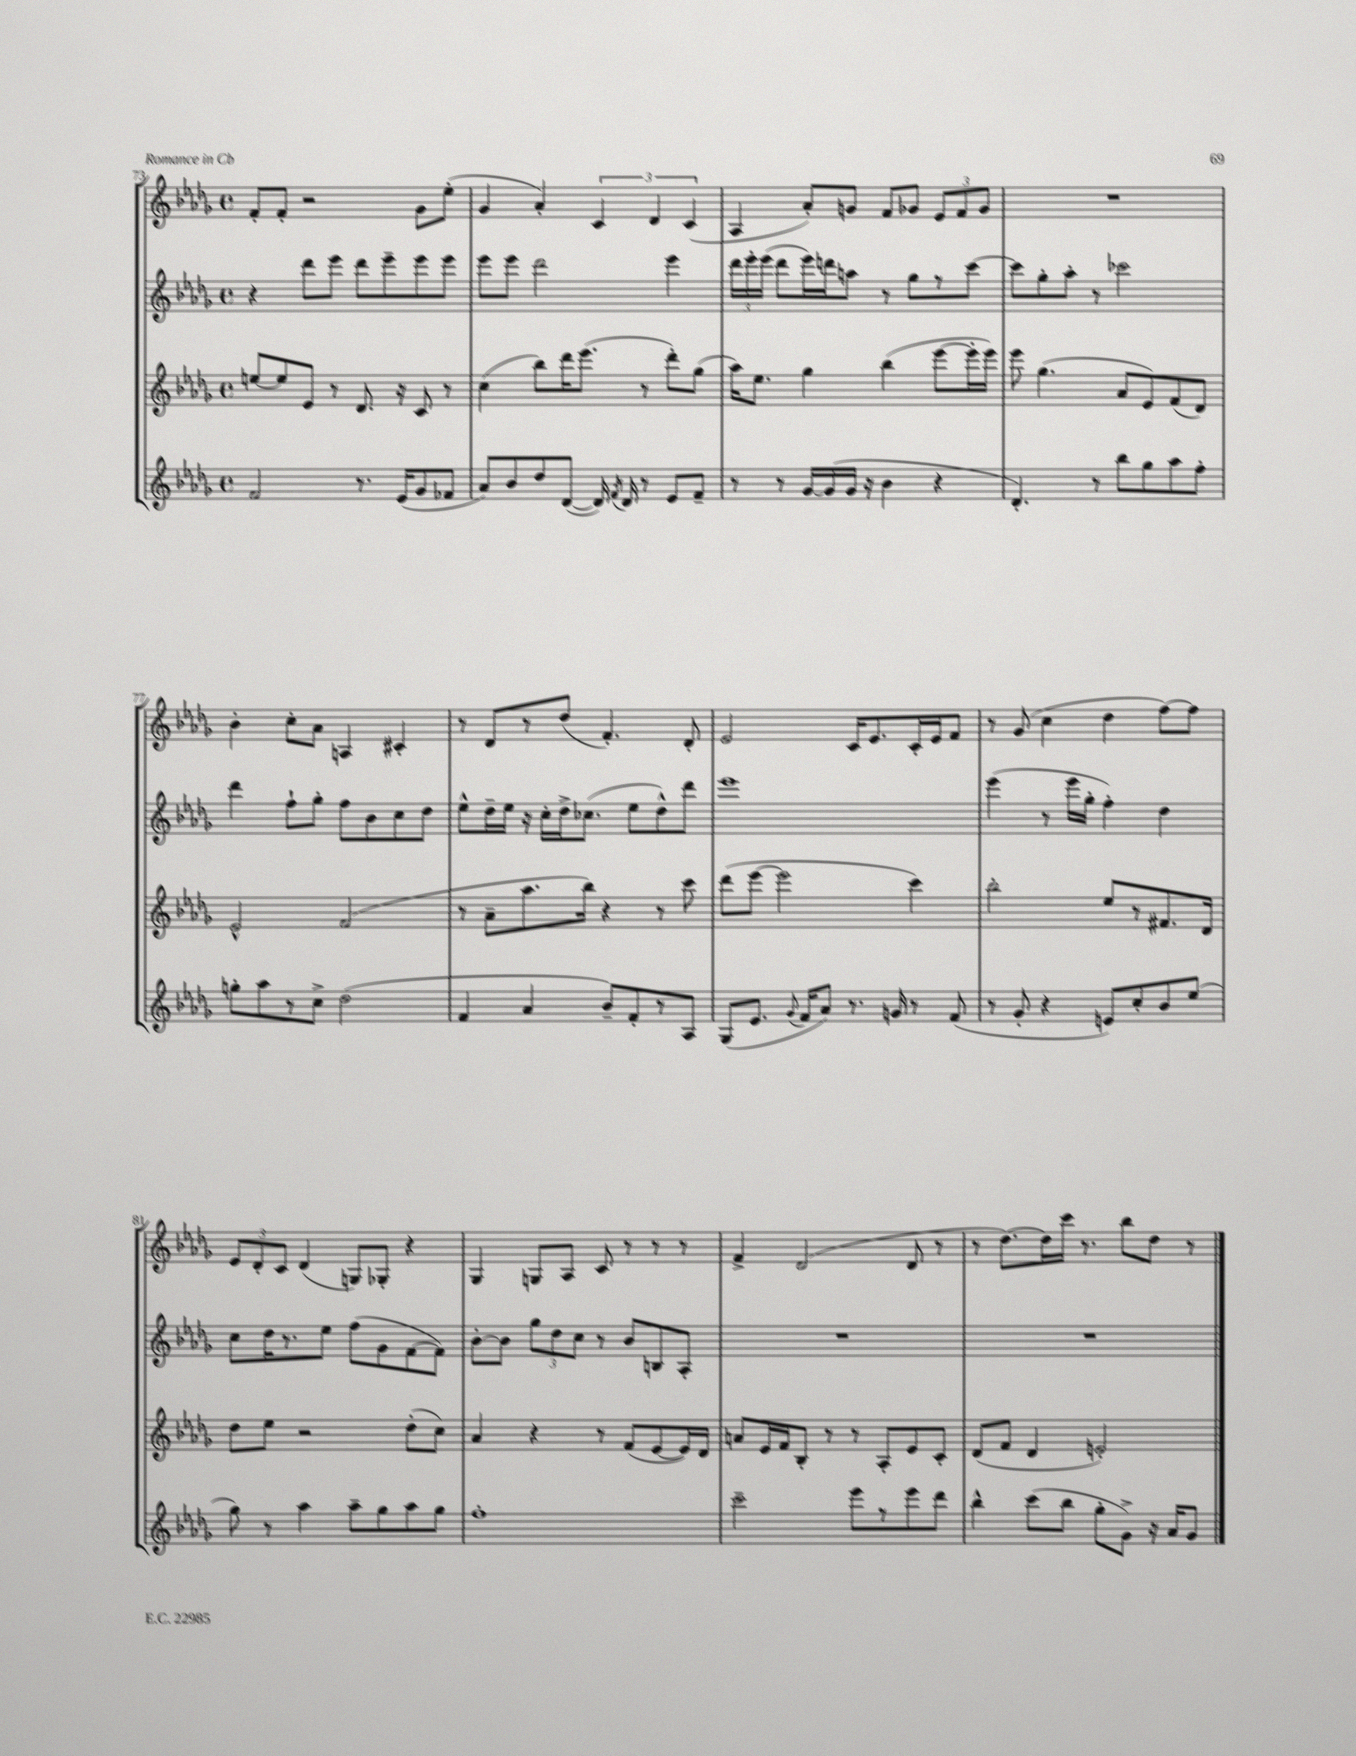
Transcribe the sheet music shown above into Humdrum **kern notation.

**kern	**kern	**kern	**kern
*part4	*part3	*part2	*part1
*staff4	*staff3	*staff2	*staff1
*clefG2	*clefG2	*clefG2	*clefG2
*k[b-e-a-d-g-]	*k[b-e-a-d-g-]	*k[b-e-a-d-g-]	*k[b-e-a-d-g-]
*M4/4	*M4/4	*M4/4	*M4/4
*met(c)	*met(c)	*met(c)	*met(c)
=73	=73	=73	=73
2f/	[8een/L	4r	8f'/L
.	8ee/]	.	8f'/J
.	8e-/J	8ddd-\L	2r
.	8r	8eee-\J	.
8.r	8.d-/	8ddd-\L	.
.	.	8eee-~\	.
(16e-/KL	16r	.	.
8g-/	8c/	8eee-\	8g-\L
8f-X/J	8r	8eee-\J	(8ee-'\J
=74	=74	=74	=74
8a-/L)	(4cc\	8eee-\L	4g-/
8b-/	.	8eee-\J	.
8dd-/	8bb-\L)	2ddd-\	4a-'/)
([8d-/J	16ddd-\K	.	.
.	(8.eee-\J	.	.
16d-/])	.	.	6c/
8qf/	.	.	.
16d-/	.	.	.
8r	8r	.	.
.	.	.	6d-/
8e-/L	8ddd-'\L)	4eee-\	.
.	.	.	(6c/
8f~/J	(8gg-\J	.	.
=75	=75	=75	=75
8r	16aa-\KL)	24ddd-\LL	4A-/
.	.	24eee-'\	.
.	8.ee-\J	.	.
.	.	(24eee-\JJ	.
8r	.	8ddd-\L	.
[16g-/LL	4gg-\	16eee-\L)	8a-'/L)
(16g-/]	.	16dddn\J	.
16g-/JJ	.	8aan\J	8gn/J
16r	.	.	.
4b-\	(4bb-\	8r	8f/L
.	.	8gg-\L	8g-X/J
4r	[8eee-\L	8r	12e-/L
.	.	.	12f/
.	16eee-'\L]	[8ccc\J	.
.	.	.	12g-/J
.	16eee-\JJ)	.	.
=76	=76	=76	=76
4.d-'/)	8eee-\	8ccc\L]	1r
.	(4.gg-\	8gg-'\	.
.	.	8aa-'\J	.
8r	.	8r	.
8bb-\L	8a-/L	2ccc-X\	.
8gg-\	8e-/)	.	.
8aa-\	(8f/	.	.
8ff'\J	8d-/J)	.	.
!!LO:LB:g=z
=77	=77	=77	=77
8ggn'\L	2e-^^/	4ddd-\	4b-'\
8aa-\	.	.	.
8r	.	8ff`\L	8cc'\L
8cc^\J	.	8gg-'\J	8a-\J
(2dd-\	(2f/	8ff\L	4An/
.	.	8b-\	.
.	.	8cc\	4c#X'/
.	.	8dd-\J	.
=78	=78	=78	=78
4f/	8r	8ee-^^\L	8r
.	8a-~\L	16dd-~\L	8d-/L
.	.	16ee-\JJ	.
4a-/	8.aa-\	16r	8r
.	.	16cc'\LL	.
.	.	16dd-^\J	(8dd-/J
.	16bb-\Jk)	(8.cc-X\J	.
8b-~/L)	4r	.	4.f'/)
8f'/	.	8ee-\L	.
8r	8r	8dd-^^\)	.
8A-/J	8ccc\	8ddd-\J	8d-'/
=79	=79	=79	=79
(8G-/L	(8ddd-\L	1eee-	2e-/
8.e-/J	[8eee-\J	.	.
.	2eee-\]	.	.
8qqg-/	.	.	.
16f/KL	.	.	.
8a-/J)	.	.	.
8.r	.	.	16c/KL
.	.	.	8.e-/
16gn/	.	.	.
8r	4ccc\)	.	16c'/L
.	.	.	16e-/J
(8f/	.	.	8f/J
=80	=80	=80	=80
8r	2bb-'\	(4eee-\	8r
8g-'/	.	.	(8g-/
4r	.	8r	4cc\
.	.	16eee-\LL	.
.	.	16gg-'\JJ	.
8en/L)	8ee-/L	4ff'\)	4dd-\
8cc'/	8r	.	.
8b-/	8.f#X/	4dd-\	[8ff\L)
(8ee-/J	.	.	8ff\J]
.	16d-/Jk	.	.
!!LO:LB:g=z
=81	=81	=81	=81
8gg-\)	8dd-\L	8cc\L	12e-/L
.	.	.	12d-'/
8r	8ee-\J	16dd-\K	.
.	.	.	12c/J
.	.	8.r	.
4aa-\	2r	.	(4d-/
.	.	8ee-\J	.
8aa-~\L	.	(8ff\L	8Gn/L)
8gg-\	.	8g-\	8G-X'/J
8aa-\	(8dd-'\L	[8f\	4r
8gg-\J	8cc\J)	8f\J])	.
=82	=82	=82	=82
1ff'	4a-/	[8b-'\L	4G-/
.	.	8b-\J]	.
.	4r	12gg-\L	8Gn/L
.	.	12dd-\	.
.	.	.	8A-/J
.	.	12cc\J	.
.	8r	8r	8c/
.	(8f/L	8b-/L	8r
.	[8e-/	8Bn/	8r
.	16e-/L])	8A-'/J	8r
.	16d-/JJ	.	.
=83	=83	=83	=83
2ccc~\	8an/L	1r	4f^/
.	16e-/L	.	.
.	16f/J	.	.
.	8B-'/J	.	(2d-/
.	8r	.	.
8eee-\L	8r	.	.
8r	8A-'/L	.	.
8eee-\	8e-/	.	8d-/
8ddd-\J	8c'/J	.	8r
=84	=84	=84	=84
4bb-^^\	(8d-/L	1r	8r
.	8f/J	.	[8.dd-\L)
(8ccc\L	4d-/	.	.
.	.	.	16dd-\L]
8bb-\J	.	.	16ccc\JJ
.	.	.	8.r
8gg-'\L	2en'/)	.	.
8g-^\J)	.	.	8bb-\L
16r	.	.	8dd-\J
16a-/KL	.	.	.
8g-/J	.	.	8r
==	==	==	==
*-	*-	*-	*-
